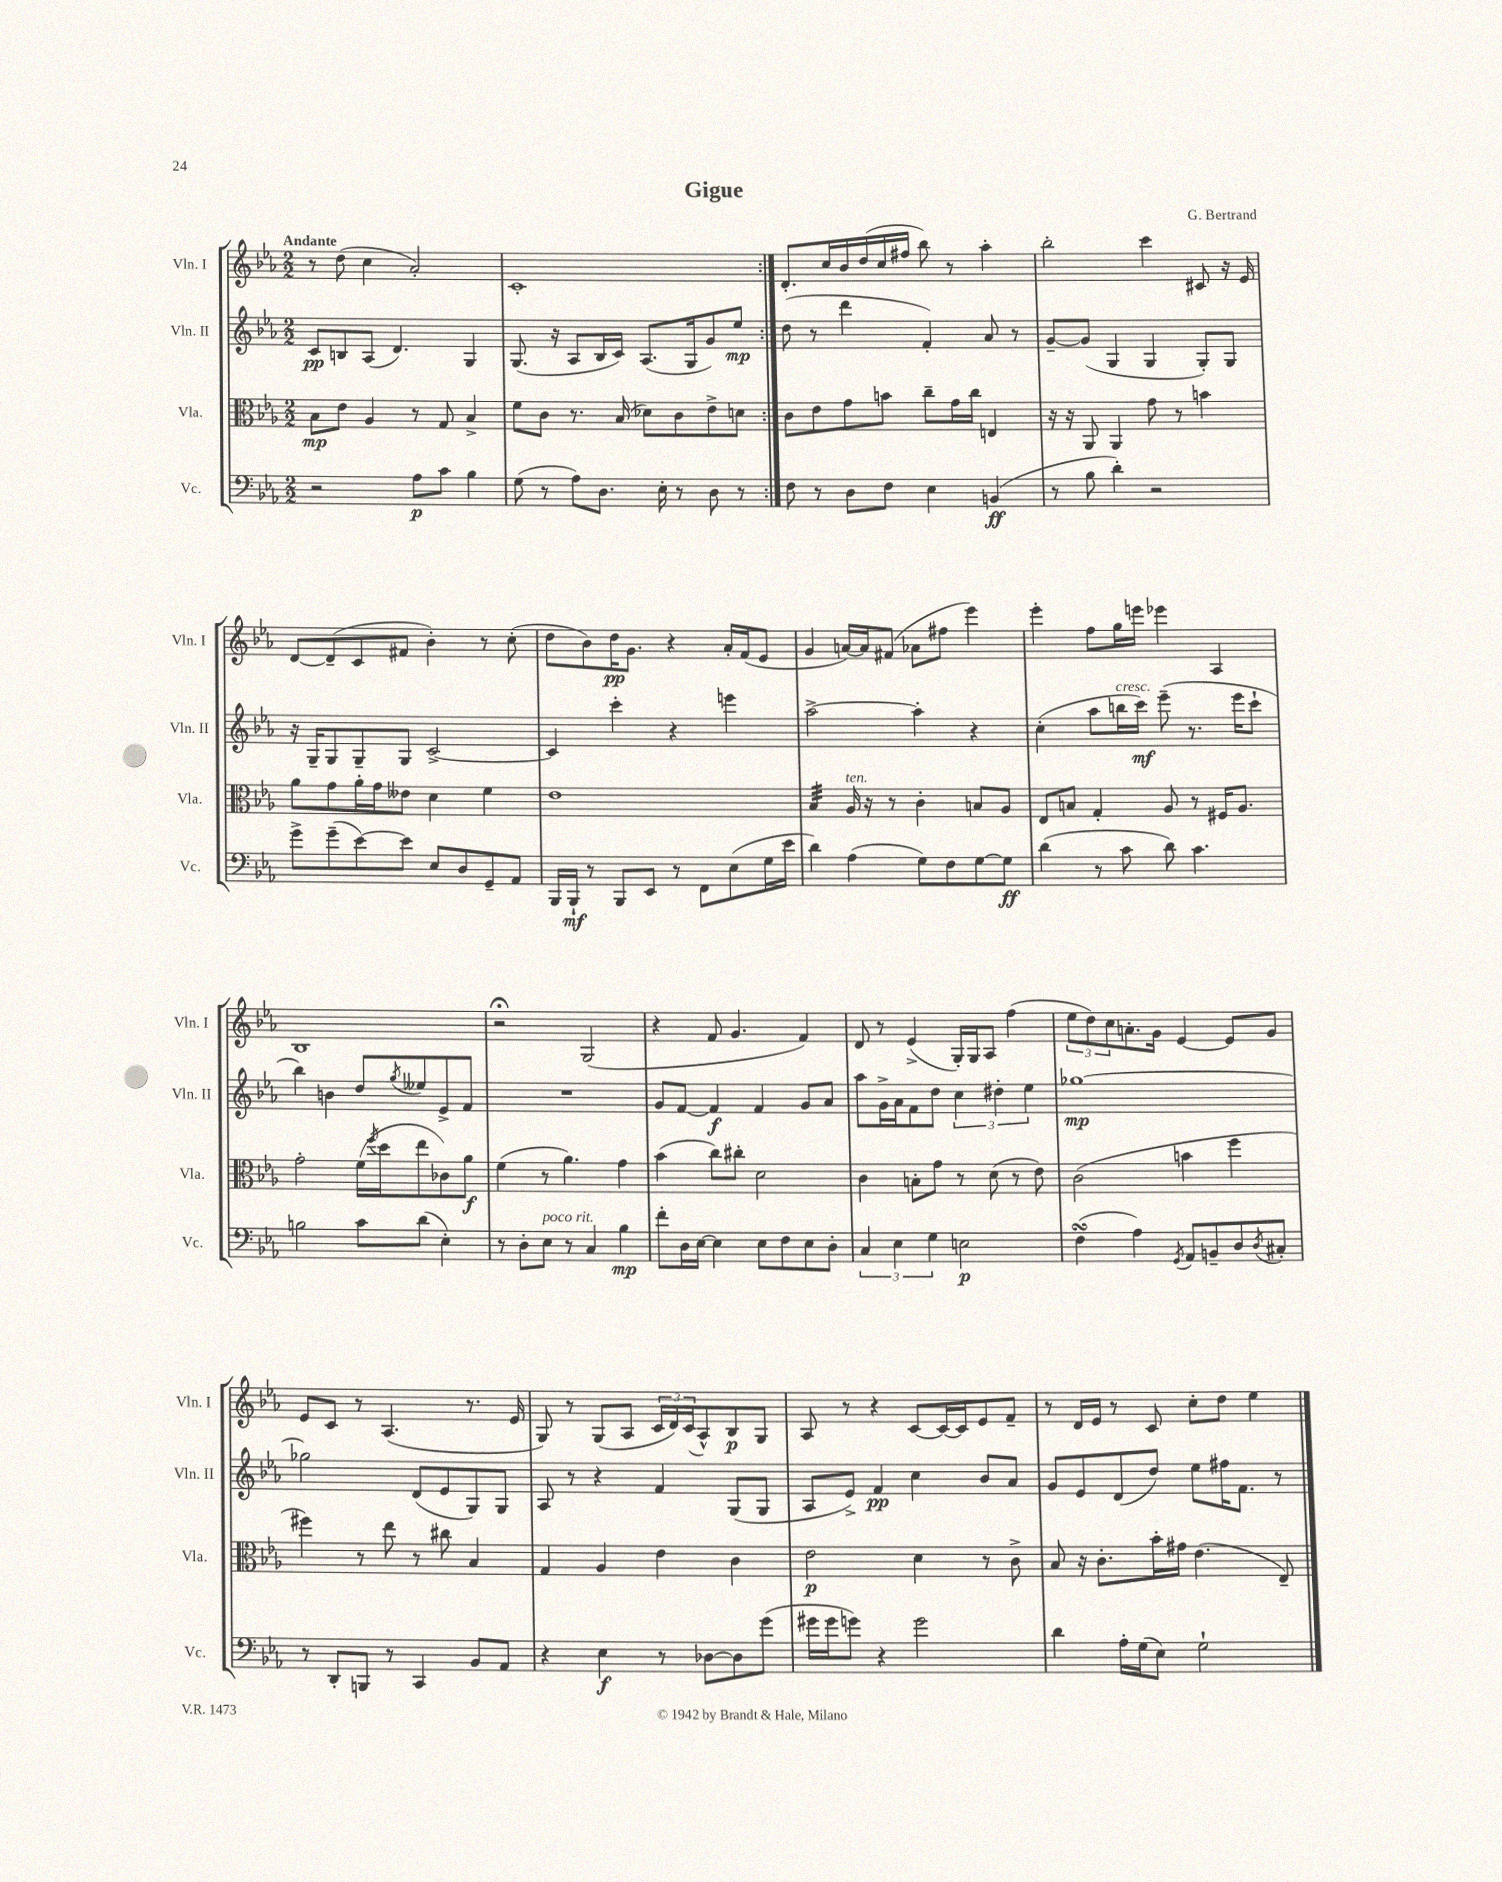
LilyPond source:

\header { title = "Gigue" composer = "G. Bertrand" }
<<
\new StaffGroup <<
\new Staff = "s0" \with { instrumentName = "Vln. I" shortInstrumentName = "Vln. I" } {
    \clef treble \key ees \major \numericTimeSignature \time 2/2 \tempo "Andante"
    \repeat volta 2 { r8 d''8( c''4 aes'2-.) |
    c'1-. | }
    d'8.-. c''16 bes'16 d''16( c''16 fis''16 bes''8) r8 aes''4-. |
    bes''2-. c'''4 cis'8 r16 ees'16 |
    d'8~ d'8--( c'8 fis'8 bes'4-.) r8 c''8-.( |
    d''8 bes'8) d''16\pp g'8. r4 aes'16-. f'16( ees'8 |
    g'4 a'16~) a'16 fis'8( aes'8 fis''8 ees'''4) |
    ees'''4-. f''8 g''16 e'''16 ees'''4 aes4 |
    bes1 |
    r2\fermata g2( |
    r4 f'8 g'4. f'4) |
    d'8 r8 ees'4->( g16-.) g16 aes8 f''4( |
    \tuplet 3/2 { ees''8 d''8) c''8 } a'8.-. g'16 ees'4~ ees'8 g'8 |
    ees'8 c'8 r8 aes4.( r8. ees'16 |
    g8) r8 g8( aes8 \tuplet 3/2 { c'16 d'16) c'16( } aes8-^) bes8\p g8 |
    aes8 r8 r4 c'8~ c'16~ c'16 ees'8 f'8-- |
    r8 d'16 ees'16 r8 c'8 c''8-. d''8 ees''4 \bar "|." |
}
\new Staff = "s1" \with { instrumentName = "Vln. II" shortInstrumentName = "Vln. II" } {
    \clef treble \key ees \major \numericTimeSignature \time 2/2
    \repeat volta 2 { c'8\pp b8 aes8( d'4.) g4 |
    g8.( r16 aes8 bes16 c'16) aes8.( g16 g'8) ees''8\mp | }
    d''8( r8 d'''4 f'4-.) aes'8 r8 |
    g'8~-- g'8( g4 g4 g8-.) g8 |
    r16 g16-- g8 g8-- g8 c'2~-> |
    c'4 c'''4-. r4 e'''4 |
    aes''2~-> aes''4-. r4 |
    c''4-.( aes''8 b''16^\markup { \italic "cresc." } c'''16\mf) ees'''8--( r8. ees'''16 c'''8-! |
    bes''4) b'4 d''8 \acciaccatura { g''8 } eeses''8 ees'8-> f'8 |
    R1 |
    g'8 f'8~ f'4\f f'4 g'8 aes'8 |
    aes''8 g'16-> aes'16 f'8 d''8 \tuplet 3/2 { c''4 dis''4-. ees''4 } |
    ges''1~\mp |
    ges''2 d'8( ees'8 g8) g8 |
    aes8 r8 r4 f'4 g8( g8 |
    aes8 ees'8->) f'4\pp c''4 bes'8 aes'8 |
    g'8 ees'8 d'8( d''8) ees''8 fis''16 f'8. r8 \bar "|." |
}
\new Staff = "s2" \with { instrumentName = "Vla." shortInstrumentName = "Vla." } {
    \clef alto \key ees \major \numericTimeSignature \time 2/2
    \repeat volta 2 { bes8\mp ees'8 aes4 r8 g8 bes4-> |
    f'8 c'8 r8. bes16( des'8) c'8 ees'8-> d'8 | }
    c'8 ees'8 g'8 b'8 c''8-- g'16 c''16 e4 |
    r16 r16 aes,8 aes,4 g'8 r8 b'4 |
    aes'8 g'8 aes'16-. g'16 eeses'8 d'4 f'4 |
    ees'1 |
    bes4:32 aes16^\markup { \italic "ten." } r16 r8 c'4-. b8 aes8 |
    ees8 b8 g4-. aes8 r8 fis16 aes8. |
    g'2-. f'16( \acciaccatura { f''8 } d''16 ees''8 ces'8) aes'8\f |
    f'4( r8 aes'4.) g'4 |
    bes'4( c''8) cis''8-. d'2 |
    c'4 b8-. g'8 r8 d'8( r8 ees'8) |
    c'2( b'4 f''4 |
    fis''4) r8 ees''8 r8 cis''8 bes4 |
    g4 aes4 ees'4 c'4 |
    ees'2\p d'4 r8 c'8-> |
    bes8 r16 c'8.-. bes'16-. gis'16 ees'4.( ees8--) \bar "|." |
}
\new Staff = "s3" \with { instrumentName = "Vc." shortInstrumentName = "Vc." } {
    \clef bass \key ees \major \numericTimeSignature \time 2/2
    \repeat volta 2 { r2 aes8\p c'8 bes4 |
    g8( r8 aes8) d8. ees16-. r8 d8 r8 | }
    f8 r8 d8 f8 ees4 b,4\ff( |
    r8 bes8 d'4-.) r2 |
    g'8-> g'8--( ees'8~) ees'8 ees8 d8 g,8-- aes,8 |
    bes,,16 bes,,16-!\mf r8 bes,,8 ees,8 r8 f,8 ees8( g16 ees'16 |
    d'4) aes4( g8) f8 g8~ g8\ff |
    d'4( r8 c'8 d'8) c'4. |
    b2 c'8 d'8( ees4-.) |
    r8 d8-. ees8^\markup { \italic "poco rit." } r8 c4 bes4\mp |
    f'8-. d16 ees16~ ees4 ees8 f8 ees8 d8-. |
    \tuplet 3/2 { c4 ees4 g4 } e2\p |
    f4\turn( aes4) \acciaccatura { g,8 } aes,8 b,8-- d8 \acciaccatura { d8 } cis8-. |
    r8 d,8-. b,,8 r8 c,4 bes,8 aes,8 |
    r4 ees4\f r8 des8~ des8 g'8( |
    gis'16 gis'16 g'8) r4 g'2 |
    d'4 aes16-. g16( ees8) g2-! \bar "|." |
}
>>
>>
\layout { \context { \Score \remove "Bar_number_engraver" } }
